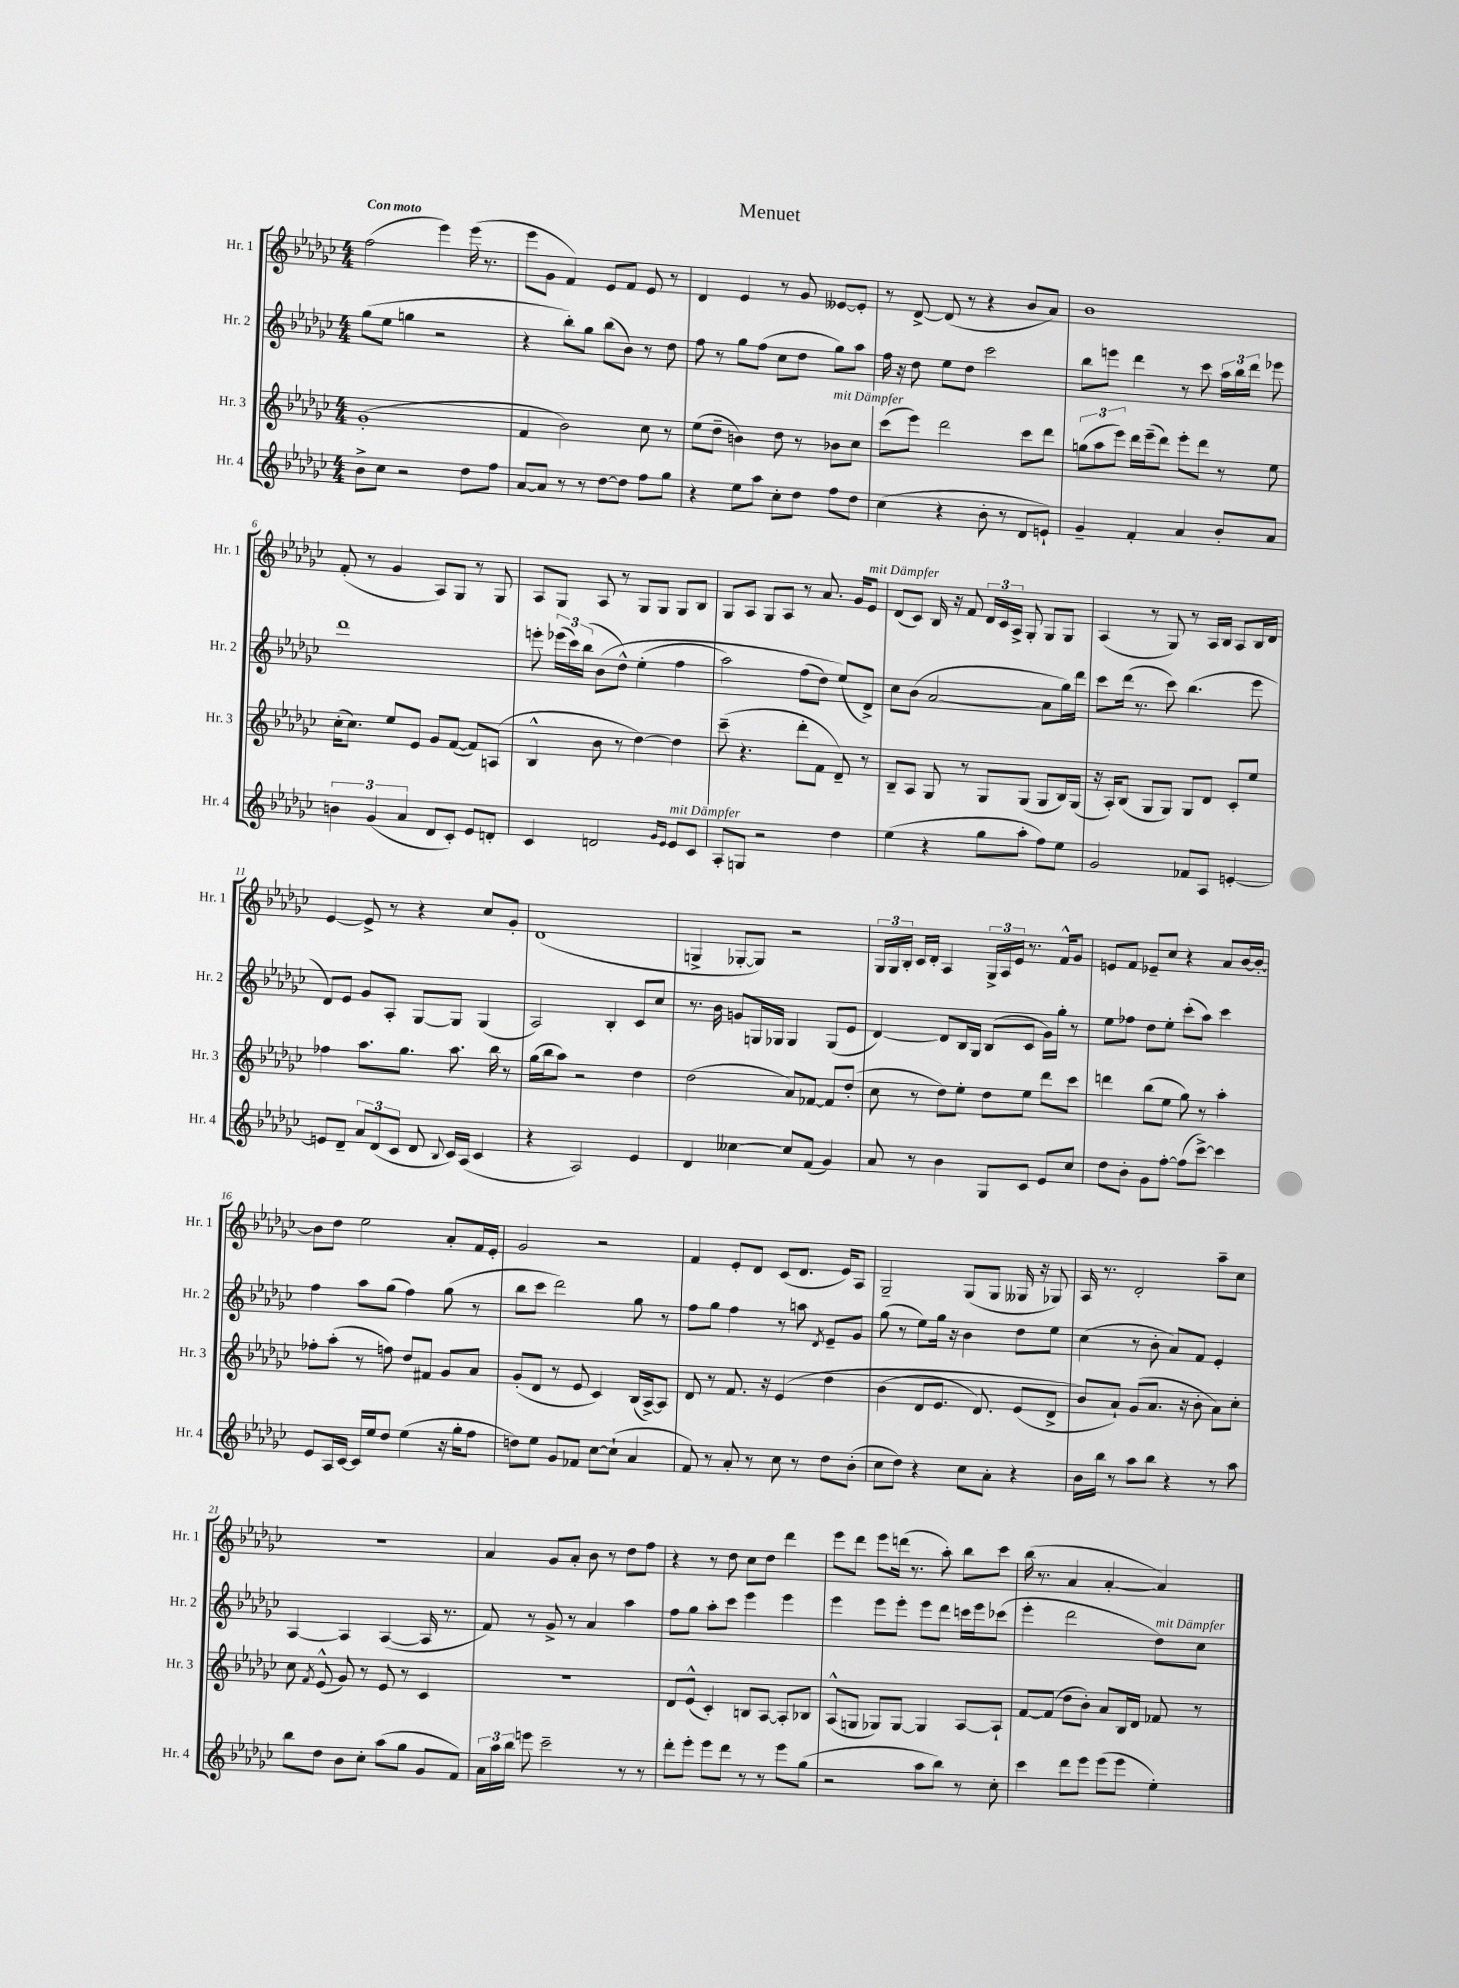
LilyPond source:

\header { title = "Menuet" }
<<
\new StaffGroup <<
\new Staff = "s0" \with { instrumentName = "Hr. 1" shortInstrumentName = "Hr. 1" } {
    \clef treble \key ges \major \numericTimeSignature \time 4/4 \tempo "Con moto"
    \autoBeamOff f''2( ees'''4) ees'''16( r8. |
    ees'''8[ ges'8] f'4) ees'8[ f'8] ees'8 r8 |
    des'4 ees'4 r8 ges'8 eeses'8[~ eeses'8]-. |
    r8 des'8~-> des'8( r8 r4 bes'8[ aes'8]) |
    bes'1 |
    f'8-.( r8 ges'4 aes8[) ges8] r8 ges8 |
    aes8[ ges8] aes8 r8 ges8[ ges8] ges8[ bes8] |
    ges8[ aes8] ges8[ aes8] r8 aes'8. ges'16[ ees'8]^\markup { \italic "mit Dämpfer" } |
    des'8[( ces'8]) bes16 r16 f'8 \tuplet 3/2 { des'16[ ces'16 aes16]-> } ges8-. ges8[ ges8] |
    aes4( r8 ges8) r8 aes16[ bes16] aes8[ bes16 des'16] |
    ees'4~ ees'8-> r8 r4 ces''8[ ges'8]-. |
    des'1( |
    g4-> ges8[~-. ges8]) r2 |
    \tuplet 3/2 { ges16[ ges16 bes16]-. } ces'16[ des'16]-. aes4 \tuplet 3/2 { ges16[-> aes16 ees'16] } r8. f'16[-^ ges'8] |
    e'8[ f'8] ees'8[-- ces''8] r4 aes'8[ bes'16~ bes'16]~-. |
    bes'8[ des''8] ees''2 aes'8[-. f'16 ees'16]-. |
    ges'2 r2 |
    f'4 ees'8[-. des'8] ces'8[( des'8.] ees'16[) aes8] |
    ges2-- ges8[( ges8] geses16 r16 ges8) |
    aes16 r8. des'2-. aes''8[-- ces''8] |
    r1 |
    aes'4 ges'8[ aes'8]-. bes'8 r8 des''8[ f''8] |
    r4 r8 des''8 ces''8[ des''8] des'''4 |
    ees'''8[ des'''8] ees'''8[ d'''16]( r8. aes''8-.) bes''8[ ces'''8] |
    bes''16( r8. aes'4 aes'4~-. aes'4) \bar "|." |
}
\new Staff = "s1" \with { instrumentName = "Hr. 2" shortInstrumentName = "Hr. 2" } {
    \clef treble \key ges \major \numericTimeSignature \time 4/4
    \autoBeamOff ges''8[( ees''8] g''4 r2 |
    r4 bes''8[-.) ges''8] bes''8[( bes'8]) r8 des''8 |
    f''8 r8 ges''8[ f''8]( ces''8[ des''8] ges''8[) aes''8] |
    f''16 r16 des''8 ees''8[ des''8] ces'''2 |
    bes''8[ e'''8] des'''4 r8 ces'''8 \tuplet 3/2 { aes''16[ bes''16 des'''16] } ees'''8 |
    des'''1 |
    e'''8-. \tuplet 3/2 { ees'''16[( ces'''16) bes''16]( } bes'8[\( des''8]-^) ees''4-.( f''4 |
    aes''2) f''8[( des''8]) ees''8[(\) des'8]->) |
    ces''8[ bes'8]( aes'2~ aes'8[ ges''16) des'''16] |
    ces'''8[ des'''16]( r8. ces'''8) bes''4.( ees'''8 |
    des'8[) ees'8] ges'8[ aes8]-. ges8[~ ges8] ges4( |
    aes2) bes4-. ces'8[ ces''8] |
    r8. bes'16 g'8[ g16 ges16] ges4 ges8[( ees'8] |
    des'4~) des'8[ bes16 ges16] bes8[( ces'8] ges'16[) ges''16]-. r8 |
    ees''8[ fes''8] des''8[ ees''8]-. ces'''8[-.( aes''8]) ces'''4 |
    f''4 aes''8[ ges''8]( f''4) ges''8( r8 |
    bes''8[ ces'''8] des'''2) ges''8 r8 |
    f''8[ ges''8] f''4 r8 a''8 \acciaccatura { des'8 } ees'8[-- ges'8] |
    ges''8( r8 ees''8[) ges''16] r16 bes'4 des''8[ ees''8] |
    ces''4( r8 bes'8-. aes'8[) f'8] ees'4-. |
    aes4~ aes4 aes4~( aes16 r8. |
    f'8) r8 ges'8-> r8 aes'4 aes''4 |
    f''8[ ges''8] aes''8[-. ces'''8] ees'''4 ees'''4 |
    ees'''4 ees'''8[ ees'''8]-. ees'''8[ des'''8] c'''16[ ees'''16 ces'''8]( |
    ees'''4-. des'''2 des''8[^\markup { \italic "mit Dämpfer" }) ces''8] \bar "|." |
}
\new Staff = "s2" \with { instrumentName = "Hr. 3" shortInstrumentName = "Hr. 3" } {
    \clef treble \key ges \major \numericTimeSignature \time 4/4
    \autoBeamOff ges'1-.( |
    f'4 bes'2) ces''8 r8 |
    ees''8[( des''8]-- b'4) des''8 r8 bes'8[^\markup { \italic "mit Dämpfer" } ces''8] |
    ces'''8[( ees'''8]) des'''2 ces'''8[ des'''8] |
    \tuplet 3/2 { g''8[( aes''8 ees'''8]) } des'''16[ ees'''16--( des'''8]) ees'''8[-. des'''8] r8 ees''8 |
    ces''16[-.( ces''8.]) ees''8[ ees'8] ges'8[ f'8]~( f'8[) a8]( |
    bes4-^ bes'8 r8 des''4~) des''4 |
    ces'''8--( r4. des'''8[-. f'8] des'8--) r8 |
    bes8[-- aes8] ges8 r8 ges8[ ges8]( ges8[ bes16) ges16]( |
    r16 aes16[-.) bes8]( ges8[ ges8]) ges8[ des'8] ces'8[-. ees''8] |
    fes''4 aes''8.[ ges''8.] aes''8. bes''16 r8 |
    ges''16[( bes''16 aes''8]) r2 des''4 |
    des''2( aes'8[) fes'8]~ fes'8[ des''8]-.( |
    ces''8 r8 des''8[) ees''8]-. des''8[ ees''8] des'''8[ ces'''8] |
    d'''4 bes''8[( ees''8] ges''8) r8 aes''4-. |
    fes''8[-. aes''8]-.( r8 f''8) des''8[ fis'8] ges'8[ aes'8] |
    ges'8[-.( des'8] r8 ees'8 ces'4) bes16[( aes16~->) aes8] |
    des'8 r8 f'8. r16 ees'4\( des''4 |
    bes'4( des'8[ ees'8.] des'8.) ees'8[( des'8]-> |
    bes'8[\) aes'8]-!) ges'8[( aes'8.] r16 bes'8-. aes'8[) ces''8]-. |
    ces''8 \acciaccatura { f'8 } ees'8-^( ges'8) r8 ees'8 r8 ces'4 |
    R1 |
    des'8[ ees'8]-^( ces'4-.) b8[ aes8]~ aes8[-. bes8] |
    aes8[-^( g8] ges8[) ges8]~ ges4 aes8[~ aes8]-! |
    f'8[~ f'8]( des''8[ bes'8]-.) aes'8[ bes16 des'16] fes'8 r8 \bar "|." |
}
\new Staff = "s3" \with { instrumentName = "Hr. 4" shortInstrumentName = "Hr. 4" } {
    \clef treble \key ges \major \numericTimeSignature \time 4/4
    \autoBeamOff bes'8[-> ces''8] r2 des''8[ f''8] |
    aes'8[~ aes'8] r8 r8 des''8[~ des''8] f''8[ ges''8] |
    r4 ees''8[ aes''8] ces''8[-. des''8] f''8[ des''8] |
    ces''4( r4 bes'8-. r8 des'8[ e'8]-!) |
    ges'4-- f'4-. aes'4 bes'8[-. aes'8] |
    \tuplet 3/2 { b'4 ges'4( aes'4 } des'8[ ces'8]-.) ees'8[ d'8]-. |
    ces'4 d'2 \grace { ges'16[ ees'16] } ees'8[^\markup { \italic "mit Dämpfer" } ces'8] |
    aes8[-. g8] r2 des''4 |
    ees''4( r4 ges''8[ aes''8]-. f''8[) ees''8] |
    ges'2 fes'8[ aes8] e'4~-. |
    e'8[ des'8]-- \tuplet 3/2 { aes'8[ des'8( ces'8] } des'8 \appoggiatura { bes8 } ces'16[) aes16]( ces'4 |
    r4 aes2) ees'4 |
    des'4 ceses''4~ ceses''8[ f'8]( ges'4) |
    aes'8 r8 bes'4 ges8[ ces'8] ees'8[ ces''8] |
    des''8[ bes'8]-. ges'8[ f''8]~-. f''8[( ces'''8]~->) ces'''4 |
    ees'8[ aes16 ces'16]~ ces'16[ ees''16 des''8] ees''4( r16 ges''16[-. f''8] |
    d''8[) ees''8] ges'8[ fes'8] ces''8[~ ces''8]-!( aes'4 |
    f'8) r8 aes'8-. r8 ces''8 r8 des''8[ bes'8]-.( |
    ces''8[ des''8]) r4 ces''8[ aes'8]-. r4 |
    bes'16[ bes''16] r8 aes''8[ bes''8] r4 r8 aes''8 |
    bes''8[ des''8] bes'8[ ces''8]-. aes''8[( ges''8] ges'8[ f'8]) |
    \tuplet 3/2 { aes'16[ aes''16 bes''16] } e'''8 ces'''2-- r8 r8 |
    des'''8[-. ees'''8]-. ees'''8[ des'''8] r8 r8 ees'''8[ ges''8]( |
    r2 aes''8[ bes''8]) r8 ces''8-. |
    ces'''4 des'''8[ ees'''8] ees'''8[( ees'''8] ees''4-.) \bar "|." |
}
>>
>>
